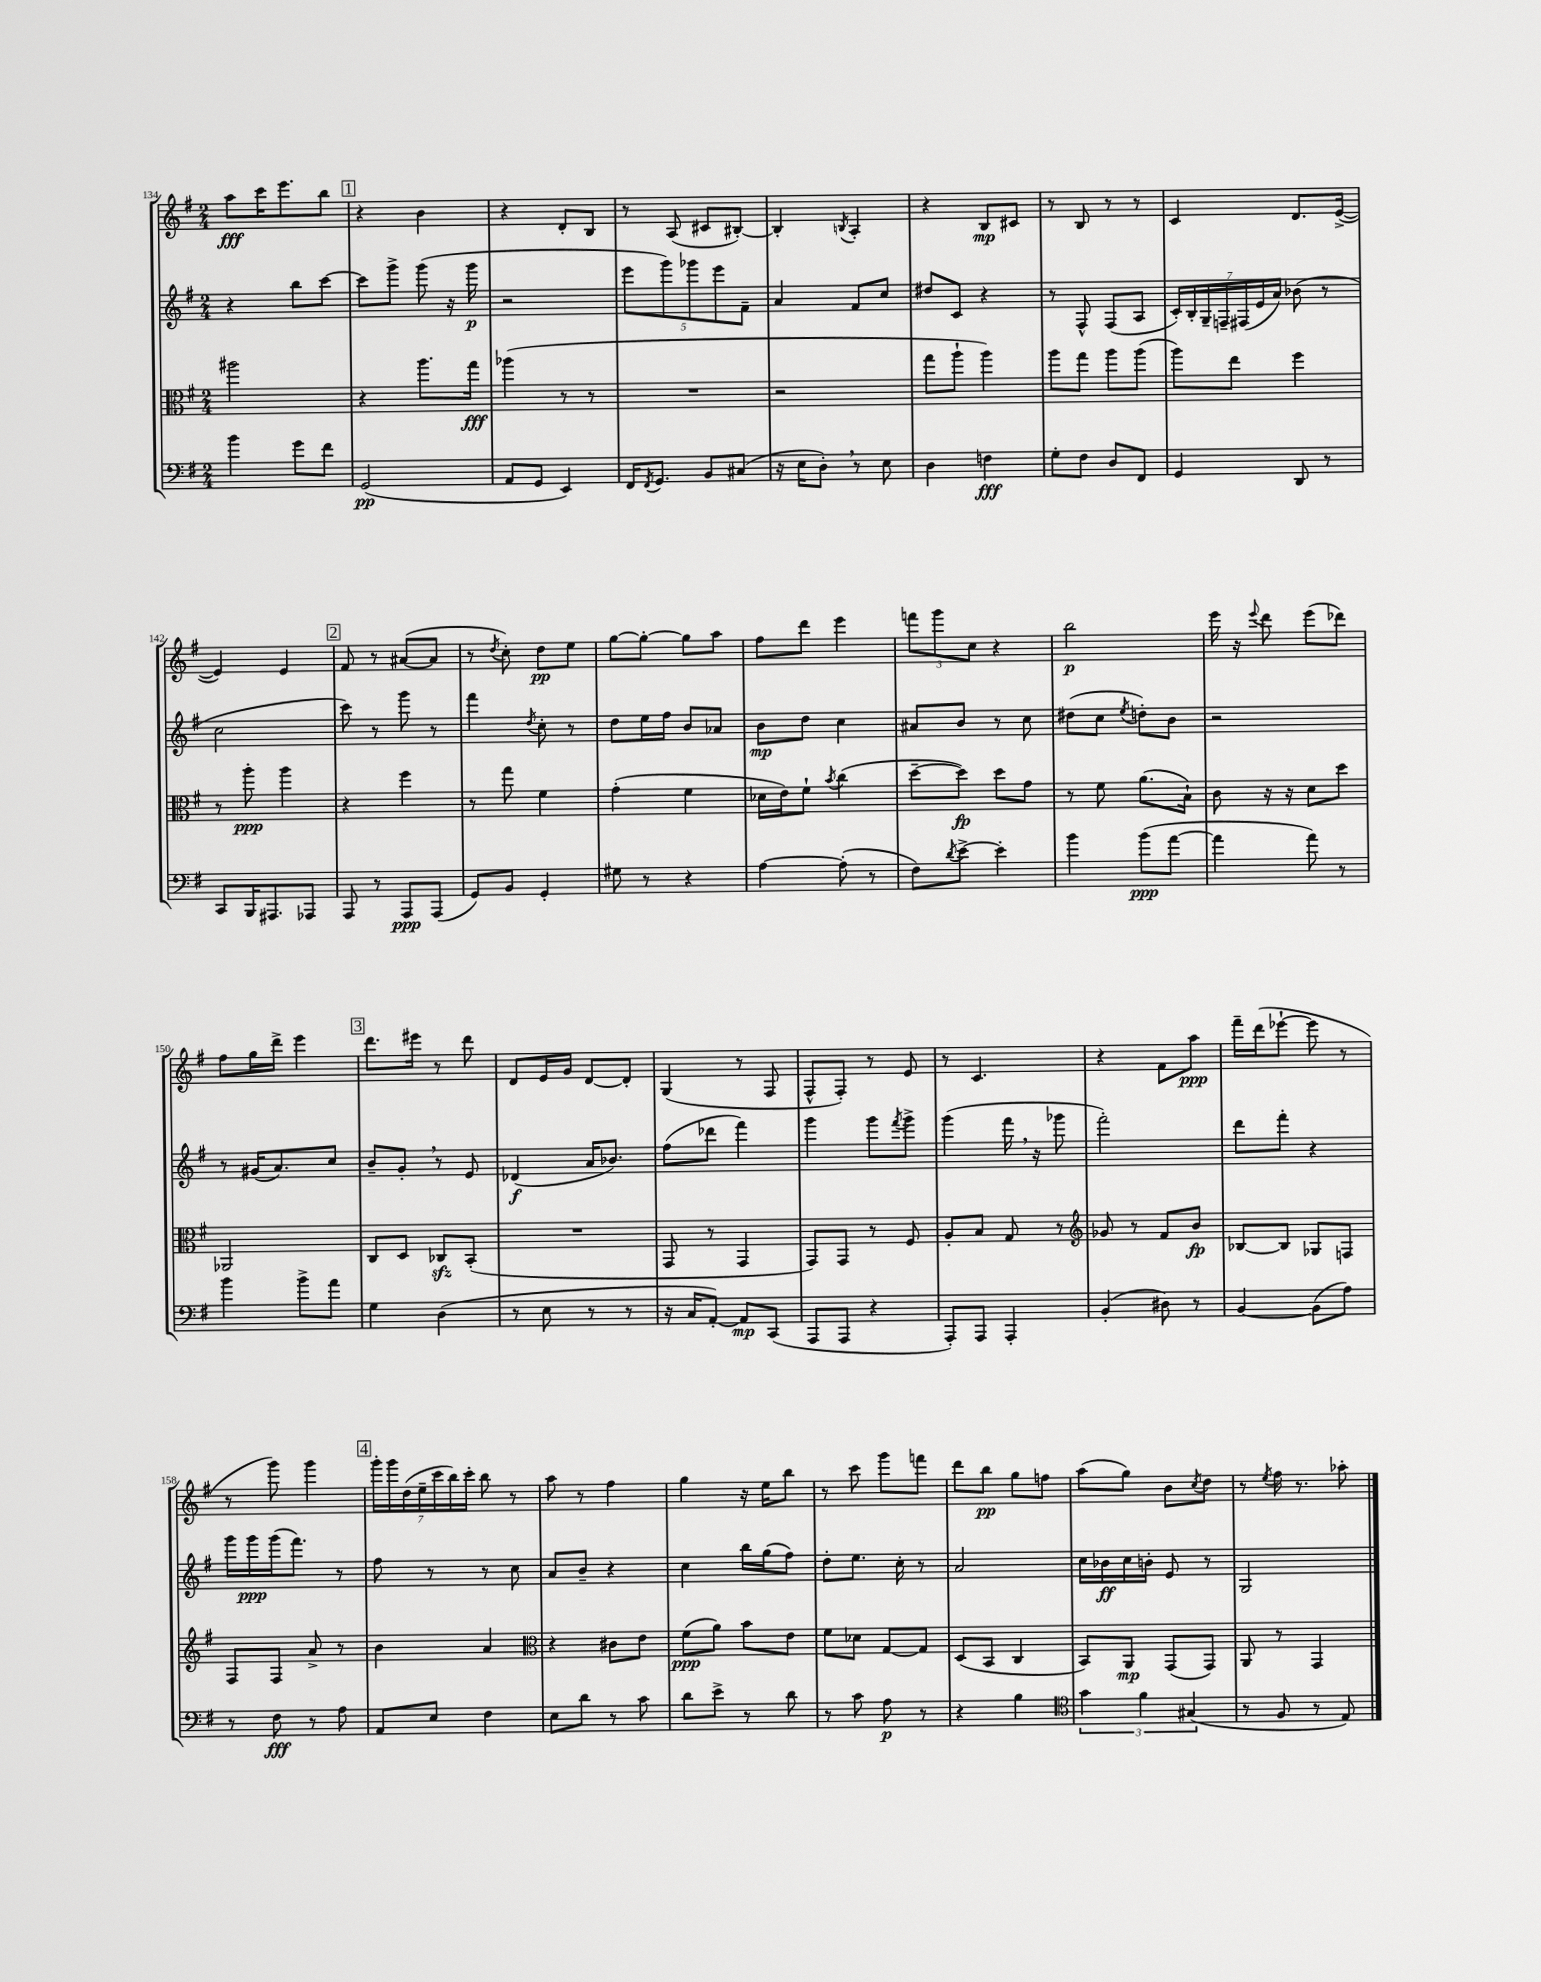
<<
\new StaffGroup <<
\new Staff = "s0" {
    \clef treble \key g \major \numericTimeSignature \time 2/4
    a''8\fff c'''16 e'''8. b''8 |
    \mark \markup { \box "1" } r4 b'4 |
    r4 d'8-. b8 |
    r8 a8( cis'8 bis8~-.) |
    bis4-. \acciaccatura { b8 } a4-. |
    r4 b8\mp cis'8 |
    r8 b8 r8 r8 |
    c'4 d'8. e'16~->( |
    e'4) e'4 |
    \mark \markup { \box "2" } fis'8 r8 ais'8~( ais'8 |
    r8 \acciaccatura { d''8 } c''8-.) d''8\pp e''8 |
    g''8~ g''8~-. g''8 a''8 |
    fis''8 d'''8 e'''4 |
    \tuplet 3/2 { f'''8 g'''8 c''8 } r4 |
    b''2\p |
    e'''16 r16 \appoggiatura { e'''8 } d'''8 e'''8( des'''8) |
    fis''8 g''16 d'''16-> e'''4 |
    \mark \markup { \box "3" } d'''8. eis'''16 r8 d'''8 |
    d'8 e'16 g'16 d'8~ d'8-. |
    g4( r8 fis8 |
    fis8-^ fis8-.) r8 e'8 |
    r8 c'4. |
    r4 fis'8 a''8\ppp |
    fis'''16-- d'''16( ees'''8~-! ees'''8 r8 |
    r8 g'''8) g'''4 |
    \mark \markup { \box "4" } \tuplet 7/4 { g'''16-. g'''16 d''16( e''16-- c'''16 b''16) c'''16-. } b''8 r8 |
    a''8 r8 fis''4 |
    g''4 r16 e''16 b''8 |
    r8 c'''8 g'''8 f'''8 |
    d'''8 b''8\pp g''8 f''8 |
    a''8( g''8) b'8 \acciaccatura { c''8 } d''8 |
    r8 \acciaccatura { e''8 } fis''16 r8. aes''8-. \bar "|." |
}
\new Staff = "s1" {
    \clef treble \key g \major \numericTimeSignature \time 2/4
    r4 b''8 c'''8~ |
    \mark \markup { \box "1" } c'''8 g'''8-> g'''8( r16 g'''16\p |
    r2 |
    \tuplet 5/4 { e'''8 g'''8) ges'''8 e'''8 fis'8-- } |
    a'4 fis'8 c''8 |
    dis''8 c'8 r4 |
    r8 fis8-^ fis8( a8 |
    \tuplet 7/4 { c'16-.) b16-. g16-- f16-- fis16( e'16 a'16) } bes'8( r8 |
    c''2 |
    \mark \markup { \box "2" } c'''8) r8 g'''8 r8 |
    fis'''4 \acciaccatura { d''8 } c''8-. r8 |
    d''8 e''16 fis''16 b'8 aes'8 |
    b'8\mp d''8 c''4 |
    ais'8 b'8 r8 c''8 |
    dis''8( c''8 \acciaccatura { e''8 } d''8-.) b'8 |
    r2 |
    r8 gis'16( a'8.) c''8 |
    \mark \markup { \box "3" } b'8-- g'8-. \breathe r8 e'8 |
    des'4\f( a'16 bes'8.) |
    fis''8( des'''8 fis'''4) |
    g'''4 g'''8 \acciaccatura { fis'''8 } g'''8-> |
    g'''4( fis'''16 \breathe r16 ges'''8 |
    fis'''2-.) |
    d'''8 fis'''8-. r4 |
    g'''16 g'''16\ppp g'''16( fis'''8.) r8 |
    \mark \markup { \box "4" } fis''8 r8 r8 c''8 |
    a'8 b'8-- r4 |
    c''4 b''16 g''16( fis''8) |
    d''8-. e''8. c''16-. r8 |
    a'2 |
    c''16 bes'16\ff c''16 b'16-. e'8 r8 |
    g2 \bar "|." |
}
\new Staff = "s2" {
    \clef alto \key g \major \numericTimeSignature \time 2/4
    ais''2 |
    \mark \markup { \box "1" } r4 a''8. g''16\fff |
    aes''4( r8 r8 |
    R2 |
    r2 |
    g''8 a''8-! a''4) |
    a''8 g''8 a''8 a''8( |
    a''8) e''8 fis''4 |
    r8 a''8-.\ppp a''4 |
    \mark \markup { \box "2" } r4 fis''4 |
    r8 g''8 fis'4 |
    g'4-.( fis'4 |
    des'16 e'16) fis'8-! \acciaccatura { b'8 } c''4( |
    d''8~-- d''8\fp) d''8 g'8 |
    r8 fis'8 a'8.( b16-!) |
    c'8 r16 r16 d'8 d''8 |
    aes,2 |
    \mark \markup { \box "3" } c8 d8 ces8\sfz b,8-.( |
    R2 |
    g,8 r8 g,4 |
    g,8) g,8 r8 fis8 |
    a8-. b8 g8 r8 |
    \clef treble ges'8 r8 fis'8 b'8\fp |
    bes8~ bes8 ges8 f8 |
    fis8 fis8 a'8-> r8 |
    \mark \markup { \box "4" } b'4 a'4 |
    \clef alto r4 cis'8 e'8 |
    fis'8\ppp( a'8) b'8 e'8 |
    fis'8 des'8 g8~ g8 |
    d8( b,8 c4 |
    b,8) a,8\mp g,8( g,8) |
    a,8 r8 g,4 \bar "|." |
}
\new Staff = "s3" {
    \clef bass \key g \major \numericTimeSignature \time 2/4
    b'4 g'8 fis'8 |
    \mark \markup { \box "1" } g,2\pp( |
    a,8 g,8 e,4) |
    fis,16 \acciaccatura { fis,8 } g,8. b,8 cis8( |
    r16 e16 d8-.) \breathe r8 e8 |
    d4 f4\fff |
    g8-. fis8 d8 fis,8 |
    g,4 d,8 r8 |
    c,8 b,,16 ais,,8. aes,,8 |
    \mark \markup { \box "2" } a,,8 r8 a,,8\ppp a,,8( |
    g,8) b,8 g,4-. |
    gis8 r8 r4 |
    a4~ a8-.( r8 |
    fis8) \acciaccatura { d'8 } e'8~-> e'4-. |
    b'4 b'8\ppp( a'8~ |
    a'4 a'8) r8 |
    b'4 b'8-> a'8 |
    \mark \markup { \box "3" } g4 d4( |
    r8 e8 r8 r8 |
    r16 c16 a,8~-.) a,8\mp c,8( |
    a,,8 a,,8 r4 |
    a,,8-.) a,,8 a,,4-. |
    b,4-.( dis8) r8 |
    b,4~ b,8( a8) |
    r8 fis8\fff r8 a8 |
    \mark \markup { \box "4" } a,8 e8 fis4 |
    e8 d'8 r8 c'8 |
    d'8 e'8-> r8 d'8 |
    r8 c'8 a8\p r8 |
    r4 b4 |
    \clef tenor \tuplet 3/2 { g'4 fis'4 gis4( } |
    r8 fis8 r8 e8) \bar "|." |
}
>>
>>
\layout { \context { \Score currentBarNumber = #134 } }
